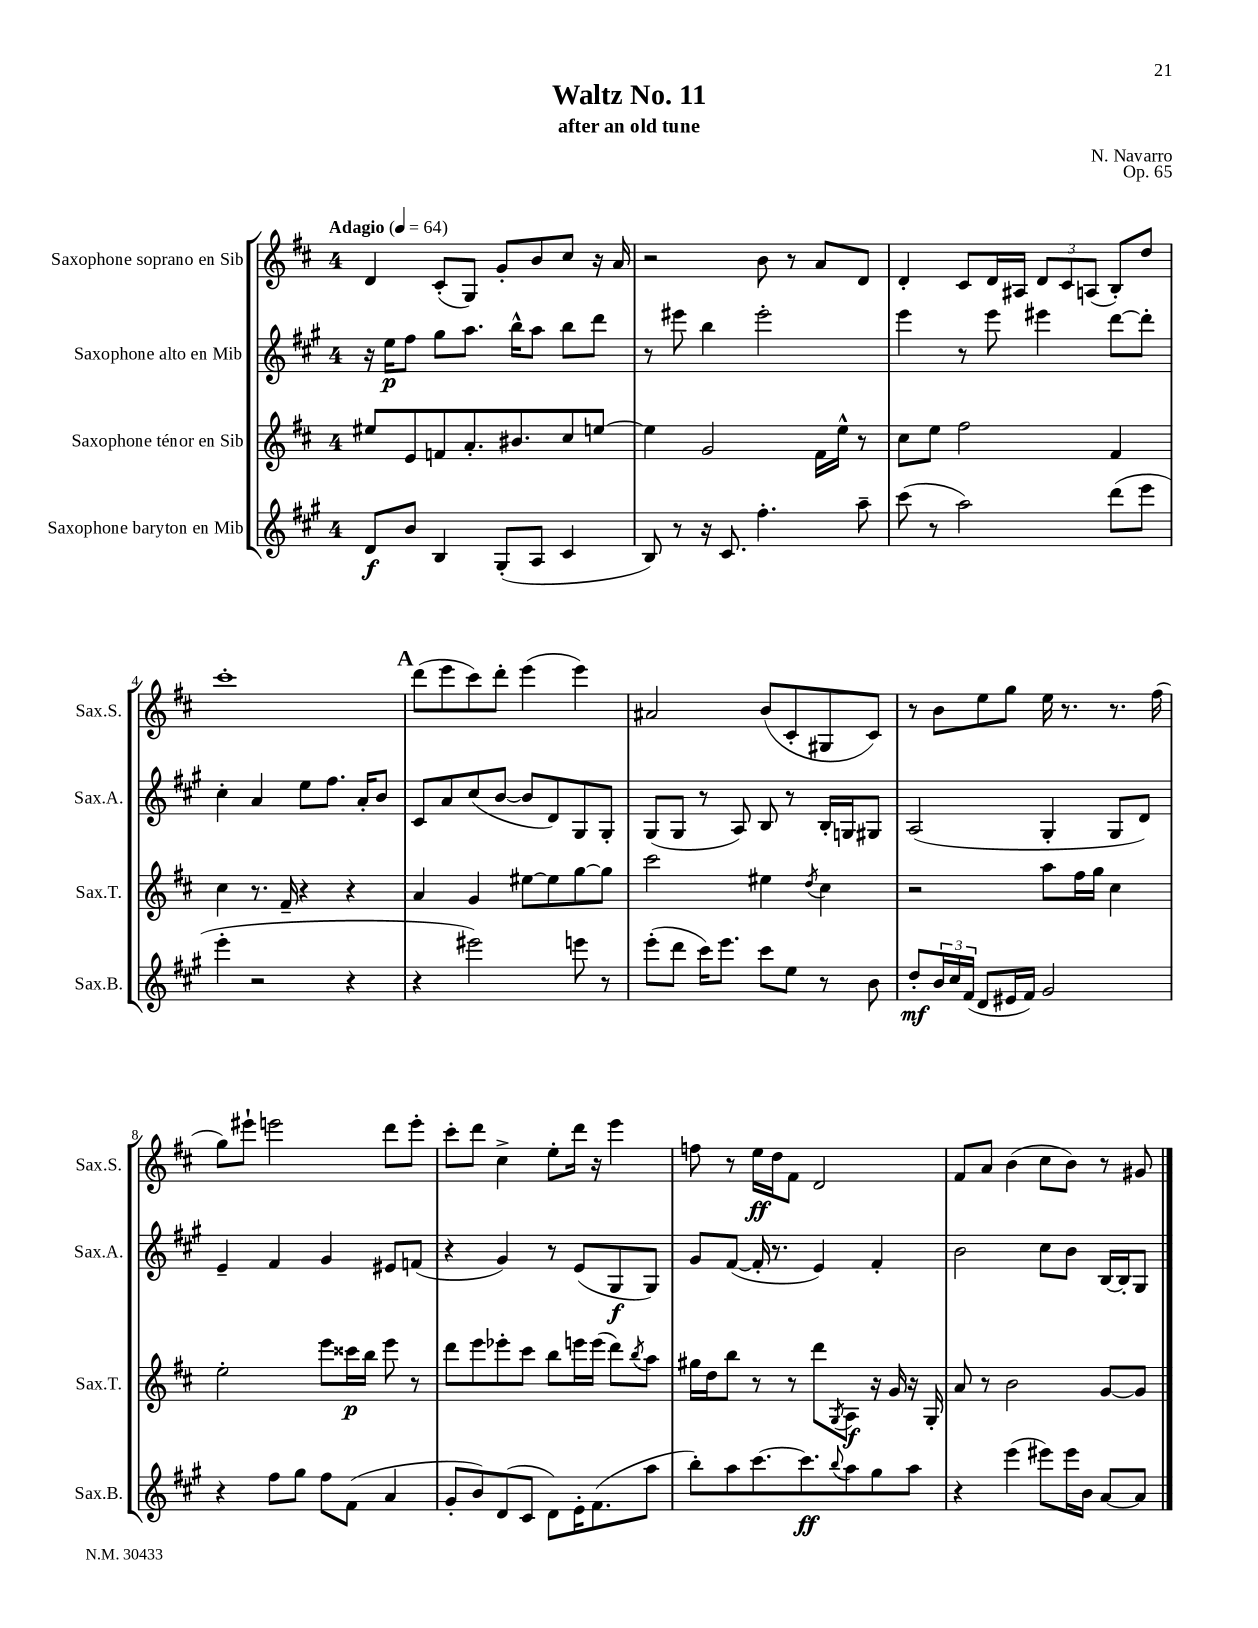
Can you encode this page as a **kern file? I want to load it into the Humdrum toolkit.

**kern	**kern	**kern	**kern
*staff4	*staff3	*staff2	*staff1
*clefG2	*clefG2	*clefG2	*clefG2
*k[f#c#g#]	*k[f#c#]	*k[f#c#g#]	*k[f#c#]
*M4/4	*M4/4	*M4/4	*M4/4
*MM64	*MM64	*MM64	*MM64
8d	8ee#	16r	4d
.	.	16ee	.
8b	8e	8ff#	.
4B	8f	8gg#	(8c#'
.	8.a'	8.aa	8G)
(8G#'	.	.	8g'
.	8.b#	16bb^^	.
8A	.	8aa	8b
4c#	8cc#	8bb	8cc#
.	[8ee	8ddd	16r
.	.	.	16a
=	=	=	=
8B)	4ee]	8r	2r
8r	.	8eee#	.
16r	2g	4bb	.
8.c#	.	.	.
4.ff#'	.	2eee#'	8b
.	.	.	8r
.	16f#	.	8a
.	16ee^^	.	.
8aa~	8r	.	8d
=	=	=	=
(8ccc#	8cc#	4eee	4d'
8r	8ee	.	.
2aa)	2ff#	8r	8c#
.	.	8eee	16d
.	.	.	16A#
.	.	4eee#	12d
.	.	.	12c#
.	.	.	(12A
(8ddd	4f#	[8ddd	8B')
8eee	.	8ddd']	8dd
=	=	=	=
4eee'	4cc#	4cc#'	1ccc#'
2r	8.r	4a	.
.	16f#~	.	.
.	4r	8ee	.
.	.	8.ff#	.
4r	4r	.	.
.	.	16a'	.
.	.	8b	.
=	=	=	=
4r	4a	8c#	(8ddd
.	.	8a	8eee
2eee#)	4g	(8cc#	8ccc#)
.	.	[8b	8ddd'
.	[8ee#	8b]	(4eee
.	8ee#]	8d)	.
8eee	[8gg	8G#	4eee)
8r	8gg]	8G#'	.
=	=	=	=
(8eee'	2ccc#	(8G#	2a#
8ddd	.	8G#	.
16ccc#)	.	8r	.
8.eee	.	.	.
.	.	8A)	.
8ccc#	4ee#	8B	(8b
8ee	.	8r	8c#'
.	8qdd	.	.
8r	4cc#	16B'	8G#
.	.	16G	.
8b	.	8G#	8c#)
=	=	=	=
8dd'	2r	(2A	8r
24b	.	.	8b
24cc#	.	.	.
(24f#	.	.	.
8d	.	.	8ee
16e#	.	.	8gg
16f#)	.	.	.
2g#	8aa	4G#'	16ee
.	.	.	8.r
.	16ff#	.	.
.	16gg	.	.
.	4cc#	8G#	8.r
.	.	8d)	.
.	.	.	(16ff#
=	=	=	=
4r	2ee'	4e~	8gg)
.	.	.	8eee#`
8ff#	.	4f#	2eee
8gg#	.	.	.
8ff#	8eee	4g#	.
(8f#	16ccc##	.	.
.	16bb	.	.
4a	8eee	8e#	8ddd
.	8r	(8f	8eee'
=	=	=	=
8g#'	8ddd	4r	8ccc#'
8b)	8eee	.	8ddd
(8d	8eee-'	4g#)	4cc#^
8c#	8ccc#	.	.
8d)	8bb	8r	8ee'
16e'	16eee	(8e	16ddd
(8.f#	(16eee	.	16r
.	8ddd)	8G#	4eee
.	8qbb	.	.
8aa	8aa	8G#)	.
=	=	=	=
8bb')	16gg#	8g#	8ff
.	16dd	.	.
8aa	8bb	([8f#	8r
[8.ccc#	8r	16f#']	16ee
.	.	8.r	16dd
.	8r	.	8f#
8.ccc#]	.	.	.
.	8ddd	4e)	2d
8qqbb	8qG	.	.
8aa	8A	.	.
8gg#	16r	4f#'	.
.	16g	.	.
8aa	16r	.	.
.	16G'	.	.
=	=	=	=
4r	8a	2b	8f#
.	8r	.	8a
(4eee	2b	.	(4b
8eee#)	.	8cc#	8cc#
16eee#	.	8b	8b)
16b	.	.	.
[8a	[8g	[16B	8r
.	.	16B']	.
8a]	8g]	8G#	8g#
==	==	==	==
*-	*-	*-	*-
